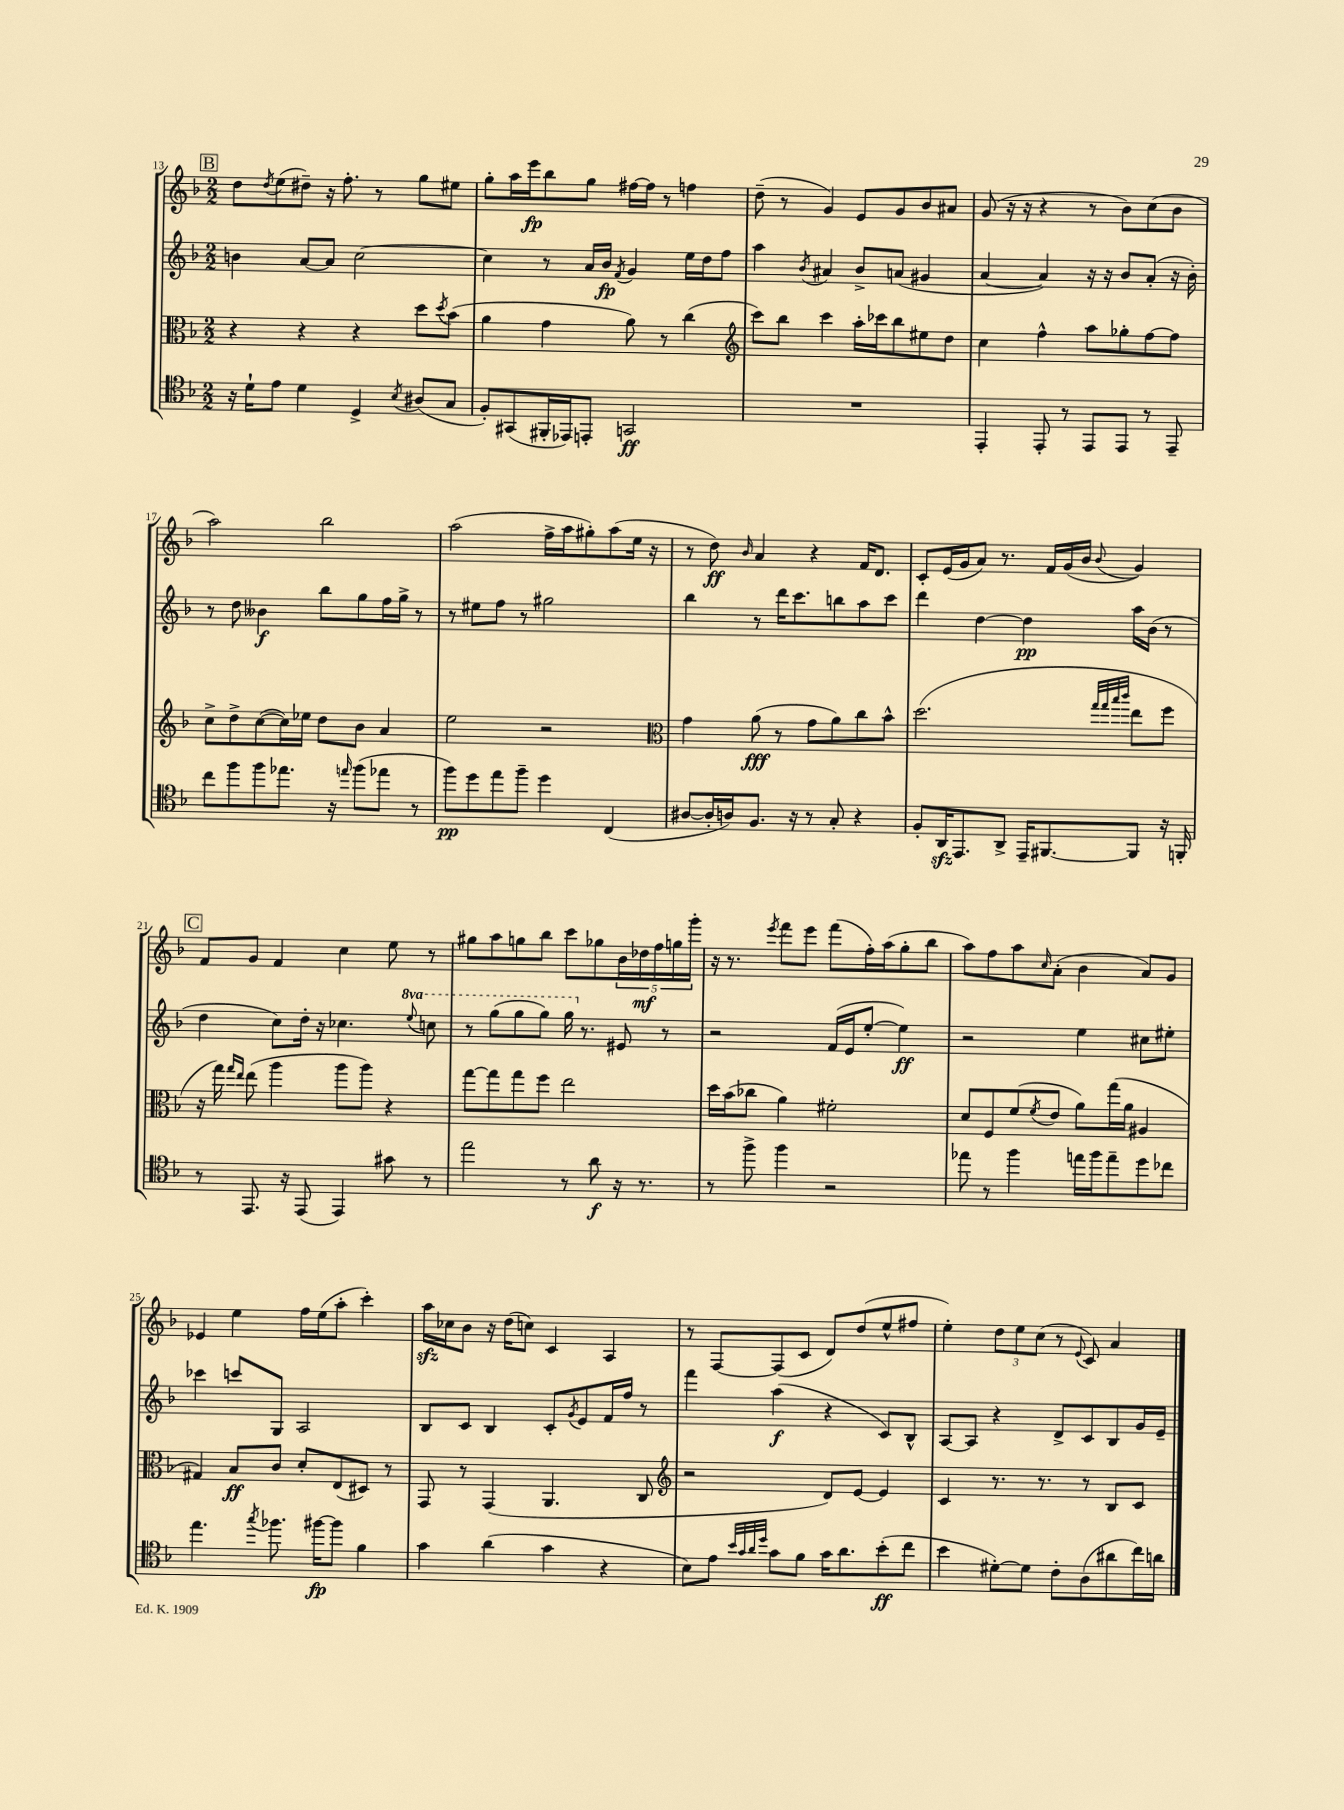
<<
\new StaffGroup <<
\new Staff = "s0" {
    \clef treble \key f \major \numericTimeSignature \time 2/2
    \mark \markup { \box "B" } d''8 \acciaccatura { d''8 } e''8( dis''8--) r16 f''8.-. r8 g''8 eis''8 |
    g''8-. a''16 e'''16\fp bes''8 g''8 fis''16~ fis''16 r8 f''4 |
    d''8--( r8 g'4) e'8 g'8 bes'8 ais'8 |
    g'8( r16 r16 r4 r8 bes'8) c''8( bes'8 |
    a''2) bes''2 |
    a''2( f''16-> a''16 gis''8-.) a''8( e''16 r16 |
    r8 d''8\ff) \grace { bes'16 } a'4 r4 f'16 d'8. |
    c'8-. e'16( g'16 a'8) r8. f'16 g'16( bes'16 \appoggiatura { bes'8 } g'4) |
    \mark \markup { \box "C" } f'8 g'8 f'4 c''4 e''8 r8 |
    gis''8 a''8 g''8 bes''8 c'''8 ges''8 \tuplet 5/4 { bes'16 des''16\mf f''16 g''16 g'''16-. } |
    r16 r8. \acciaccatura { e'''8 } f'''8 e'''8 f'''8( f''16-.) a''16( g''8-. bes''8 |
    a''8) f''8 a''8 \grace { c''16 } a'8-.( bes'4 a'8) g'8 |
    ees'4 e''4 f''16 e''16( a''8-. c'''4-.) |
    a''16\sfz ces''16 bes'8 r16 d''16( c''8) c'4 a4 |
    r8 f8~ f8( c'8 d'8) d''8( e''8-^ fis''8 |
    e''4-.) \tuplet 3/2 { d''8 e''8 c''8( } r8 \appoggiatura { e'8 } c'8) a'4 \bar "|." |
}
\new Staff = "s1" {
    \clef treble \key f \major \numericTimeSignature \time 2/2 \set Staff.ottavationMarkups = #ottavation-simple-ordinals
    \mark \markup { \box "B" } b'4 a'8~ a'8 c''2~ |
    c''4 r8 a'16 bes'16\fp \acciaccatura { f'8 } g'4 e''16 d''16 f''8 |
    a''4 \acciaccatura { bes'8 } ais'4 bes'8-> a'8( gis'4 |
    a'4~ a'4) r16 r16 bes'8 a'8-.( r16 bes'16-.) |
    r8 d''8 beses'4\f bes''8 g''8 f''16 g''16-> r8 |
    r8 eis''8 f''8 r8 gis''2 |
    bes''4 r8 d'''16 c'''8. b''8 a''8 c'''8 |
    d'''4 d''4~ d''4\pp a''16 bes'16( r8 |
    \mark \markup { \box "C" } d''4 c''8) d''16-. r16 ces''4. \ottava #1 \appoggiatura { e'''8 } c'''!8 |
    r8 g'''8( g'''8 g'''8) g'''16 \ottava #0 r8. eis'8 r8 |
    r2 f'16( e'16 e''8~-. e''4\ff) |
    r2 e''4 cis''8 eis''8-. |
    ces'''4 c'''8 g8 a2 |
    bes8 c'8 bes4 c'8-. \acciaccatura { g'8 } e'8 f'16 f''16 r8 |
    f'''4 a''4\f( r4 c'8) bes8-^ |
    a8~ a8 r4 d'8-> c'8 bes8 g'16 e'16-- \bar "|." |
}
\new Staff = "s2" {
    \clef alto \key f \major \numericTimeSignature \time 2/2
    \mark \markup { \box "B" } r4 r4 r4 d''8 \acciaccatura { d''8 } bes'8( |
    a'4 g'4 a'8) r8 c''4( |
    \clef treble c'''8) bes''8 c'''4 a''16-. ces'''16 bes''8 eis''8 d''8 |
    c''4 f''4-^ a''8 ges''8-. f''8~ f''8 |
    c''8-> d''8-> c''8~( c''16) ees''16 d''8 bes'8 a'4 |
    e''2 r2 |
    \clef alto g'4 a'8\fff( r8 g'8 a'8) c''8 bes'8-^ |
    d''2.( \grace { g''32 g''32 bes''32 c'''32 } e''8 f''8 |
    \mark \markup { \box "C" } r16 g''16) \grace { g''16 e''16 } e''8( a''4 a''8 a''8) r4 |
    g''8~ g''8 g''8 f''8 e''2 |
    d''16 bes'16( ces''8 a'4) fis'2-. |
    d'8 f8 f'8( \acciaccatura { f'8 } e'8 a'8) g''16( a'16 ais4 |
    gis4) bes8\ff c'8 d'8-. e8( dis8) r8 |
    g,8 r8 g,4( a,4. c8 |
    \clef treble r2 d'8) e'8~ e'4 |
    c'4 r8. r8. r8 bes8 c'8 \bar "|." |
}
\new Staff = "s3" {
    \clef tenor \key f \major \numericTimeSignature \time 2/2
    \mark \markup { \box "B" } r16 d'16-! e'8 d'4 d4-> \acciaccatura { bes8 } ais8( g8 |
    f8-.) gis,8( fis,16-. ees,16) e,8-. g,2\ff |
    R1 |
    e,4-. e,8-. r8 e,8 e,8 r8 e,8-- |
    c''8 f''8 f''8 ees''8. r16 \grace { e''16 } f''8( ees''8 r8 |
    f''8\pp) d''8 e''8 f''8-- d''4 c4( |
    ais8~ ais16-. a16) f8. r16 r8 g8-. r4 |
    f8-. a,16\sfz e,8. a,8-> e,16-- fis,8.~ fis,8 r16 f,16-. |
    \mark \markup { \box "C" } r8 e,8. r16 e,8( e,4) gis'8 r8 |
    e''2 r8 a'8\f r16 r8. |
    r8 f''8-> f''4 r2 |
    ees''8 r8 f''4 e''16 f''16 e''8-- d''8 ces''8 |
    e''4. \acciaccatura { g''8 } fes''8. fis''16~\fp fis''8 f'4 |
    g'4 a'4( g'4 r4 |
    bes8) e'8 \grace { bes'32 g'32 a'32 d''32 } g'8 f'8 g'16 a'8. bes'8-.\ff( c''8 |
    bes'4 dis'8~-.) dis'8 c'8-. a8( ais'8 c''16) a'16 \bar "|." |
}
>>
>>
\layout { \context { \Score currentBarNumber = #13 } }
